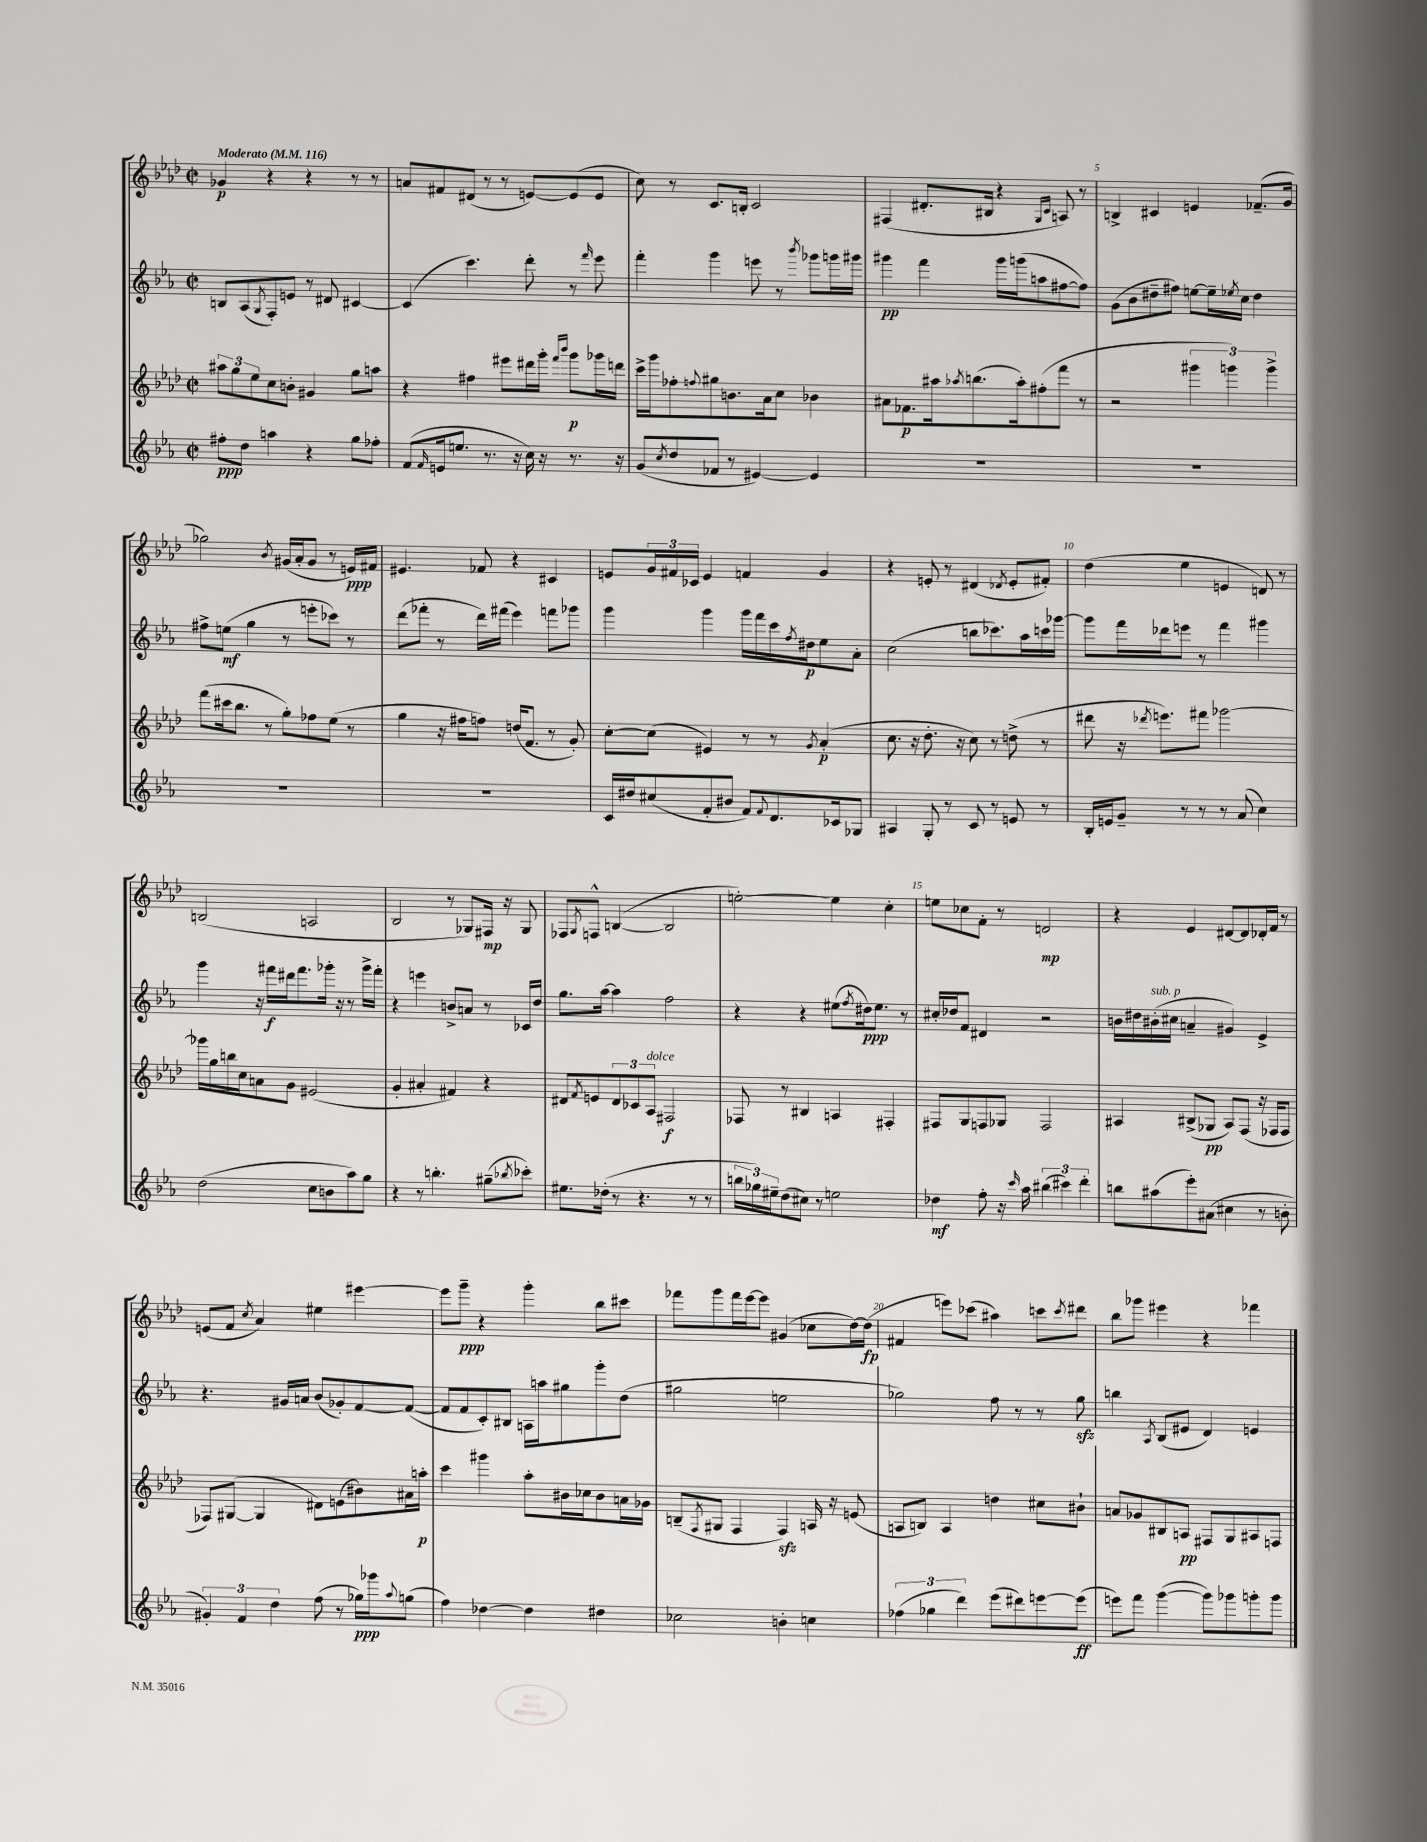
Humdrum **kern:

**kern	**kern	**kern	**kern
*staff4	*staff3	*staff2	*staff1
*clefG2	*clefG2	*clefG2	*clefG2
*k[b-e-a-]	*k[b-e-a-d-]	*k[b-e-a-]	*k[b-e-a-d-]
*M2/2	*M2/2	*M2/2	*M2/2
*met(c|)	*met(c|)	*met(c|)	*met(c|)
*MM116	*MM116	*MM116	*MM116
8ff#'\L	12aa#\L	8B/L	4g-/
.	12gg\	.	.
8dd\J	.	(8A-/	.
.	12ee-\	.	.
.	.	8qG/	.
4aa\	8cc\	8F'/)	4r
.	8b'\J	8e/J	.
4r	4g#/	8r	4r
.	.	8d#/	.
8gg\L	8gg\L	[4c#/	8r
8ff-'\J	8aa\J	.	8r
=	=	=	=
(8f/L	4r	(4c#/]	8a/L
16qqf/	.	.	.
16e/k	.	.	8f#/
8.ee/J	.	.	.
.	4ff#\	4.ccc\)	(8d#/J
8.r	.	.	8r
.	8eee#\L	.	8r
16r	.	.	.
16cc\)	16ddd#\L	8ddd'\	[8e/L)
16r	16ggg'\JJ	.	.
.	16qqfff/LL	.	.
.	16qqbbb-/JJ	.	.
8.r	8ggg\L	8r	(8e/]
.	.	16qqfff/	.
.	16ggg-\L	8eee-\	8e/J
16r	16ddd\JJ	.	.
=	=	=	=
(8g/L	16ccc^\LL	4fff'\	8cc\)
.	16ggg\J	.	.
8qcc/	.	.	.
8dd/	8ff-'\	.	8r
.	8qqff/	.	.
8f-/J	8gg#\	4ggg\	8.c/L
8r	8.b\	.	.
.	.	.	16B'/Jk
[4e#/)	.	8eee\	2c/
.	16a-\k	.	.
.	8cc\J	8r	.
.	.	8qbbb-/	.
4e#/]	4b-\	8ggg-\L	.
.	.	16ggg\L	.
.	.	16ggg#\JJ	.
=	=	=	=
1r	8a#\L	4ggg#\	(4F#/
.	8.f-\	.	.
.	.	4fff\	8.d#'/L
.	16aa#\k	.	.
.	8qaa-/	.	.
.	(8.bb\	.	.
.	.	.	16B#/Jk
.	.	16ggg#\LL	4r
.	16aa-'\k)	(16ggg\J	.
.	(8ff#'\	8aa\	.
.	.	.	16qqG/LL
.	.	.	16qqc/JJ
.	8fff\J	[8ff#\	8A/)
.	8r	8ff#\]J)	8r
=	=	=	=
1r	2r	(8g\L	4B^/
.	.	8b-\	.
.	.	8dd#~\	4c#/
.	.	8ff#\J)	.
.	6ggg#\	[8ee\L	4e/
.	.	16ee~\]L	.
.	6ggg\)	.	.
.	.	8qee-/	.
.	.	16cc\JJ	.
.	.	4dd#\	(8.f-~/L
.	6ggg^\	.	.
.	.	.	16g/Jk
=	=	=	=
1r	(8fff\L	8ff#^\L	2gg-\)
.	16ccc#\k	(8ee\J	.
.	8.bb-\J	.	.
.	.	4gg\	.
.	8r	.	.
.	.	.	8qb-/
.	8gg'\L)	8r	(16g#/LL
.	.	.	16a-'/J
.	8ff-\	8eee'\L	8g#/J
.	(8ee-\J	8ccc-\J)	8r
.	8r	8r	16e/LL)
.	.	.	16f#/JJ
=	=	=	=
1r	4gg\	(8ddd\L	4.e#/
.	.	8fff-'\J	.
.	16r	8r	.
.	16ff#\LK	.	.
.	8ff\J)	16ddd\LL)	8f-/
.	.	(16fff#\JJ	.
.	(16dd/LK	4eee-\)	4r
.	8.f/J	.	.
.	8r	8fff\L	4c#/
.	8g'/)	8ggg-\J	.
=	=	=	=
16c/LL	[8cc'\L	4ggg\	8e/L
16dd#/J	.	.	.
(8cc#/	(8cc\]J	.	24g/L
.	.	.	24f#/
.	.	.	24c-/JJ
8f'/	4e#/)	4ggg\	4e/
8b#/J	.	.	.
8f/L)	8r	16ggg\LL	4f/
.	.	16fff\	.
8qqf/	.	.	.
8.d/	8r	16ccc\	.
.	.	8qff/	.
.	.	16dd#\J	.
.	8qg/	.	.
.	(4a-'/	8ee-\	4g/
16c-/k	.	.	.
8G-/J	.	8a-'\J	.
=	=	=	=
4A#/	8.cc\	(2cc\	4r
.	16r	.	.
8G'/	8.dd-'\	.	8e'/
8r	.	.	8r
.	16r	.	.
8c/	8cc\)	8bb\L	(4d#/
8r	8r	8.ccc-\)	.
.	.	.	8qd-/
8e/	(8dd^\	.	8e'/L
.	.	16aa-\L	.
8r	8r	16ccc\	8f#'/J)
.	.	[16ggg-\JJ	.
=	=	=	=
16B-'/LL	8ddd#\	8ggg-\]L	(4dd-\
16e/J	.	.	.
8g~/J	16r	16fff\L	.
.	8qddd-/	.	.
.	8.eee\L)	16ddd-\J	.
8r	.	8eee\J	4ee-\
8r	8fff#\J	8r	.
8r	[2ggg-\	4fff\	4e/
(8a-/	.	.	.
4cc\)	.	4ggg#\	8d/)
.	.	.	8r
=	=	=	=
(2dd\	16ggg-\]LL	4ggg\	(2B/
.	16gg\	.	.
.	16bb\	.	.
.	16cc\J	.	.
.	8a\	16r	.
.	.	16fff#\LL	.
.	8g\J	16ddd#\J	.
.	.	8.fff#\	.
8cc\L	(2e#/	.	2A/
8b\	.	16ggg-'\Jk	.
.	.	16r	.
8aa-\)	.	8r	.
8gg\J	.	16ggg-^\LL	.
.	.	16fff#'\JJ	.
=	=	=	=
4r	4g'/	4r	2B-/
8r	4a#'/	4eee\	.
4.bb'\	.	.	.
.	4f#/)	8b^/L	8r
.	.	8a/J	8G-/L)
(8gg#~\L	4r	8r	16F#/Jk
.	.	.	16r
8qbb-/	.	.	.
8ccc-'\J)	.	16c-/LL	8G-/
.	.	16dd/JJ	.
=	=	=	=
8.ee#\L	8d#/L	8.gg\L	8F-/L
.	8qf/	.	8qG/
.	8e/	.	8F^^/J
(16dd-'\Jk	.	[16aa-\Jk	.
8r	12d#/	4aa-\]	([4B/
.	12c-/	.	.
4.r	.	.	.
.	12A-/J	.	.
.	2F#/	2ff\	2B/]
8r	.	.	.
8r	.	.	.
=	=	=	=
24bb\LL	8F-/	4r	[2ee'\)
24gg-\)	.	.	.
24ee#~\J	.	.	.
(8dd\	8r	.	.
8cc#\J)	4B#/	4r	.
8r	.	.	.
2ee\	4A/	(8ee#\L	4ee\]
.	.	8qff/	.
.	.	16dd#\k)	.
.	.	8.ee#\J	.
.	4F#'/	.	4cc'\
.	.	8r	.
=	=	=	=
4dd-\	8F#/L	16cc#'/LL	8ee\L
.	.	16dd-/J	.
.	8G/	8f/J	8cc-\
8ff'\	8F/	4d#/	8f'\J
16r	8G-/J	.	8r
16qqccc/	.	.	.
16aa-\	.	.	.
(6bb#\	2F/	2r	2d/
6ccc#\)	.	.	.
6ddd'\	.	.	.
=	=	=	=
8bb\L	4A#/	16b\LL	4r
.	.	16dd#\	.
(8aa#\	.	(16b#'\	.
.	.	16cc#\JJ	.
8eee-'\)	(8B#^/L	4a~/	4e-/
(8a#\J	8G-/J	.	.
4cc#\	8A#/L)	4g#/)	[8d#/L
.	(8F/J	.	8d#/]
8r	16r	4e-^/	16d-'/L
.	16F-/LK	.	16f/JJ
8b'\	8F-/J	.	8r
=	=	=	=
6g#'/)	8F-/L)	4.r	(8e/L
.	([8G#/J	.	8f/J
6f/	.	.	.
.	.	.	8qcc/
.	4G#/]	.	4a-/)
6dd\	.	.	.
.	.	16g#/LL	.
.	.	16a/JJ	.
(8ff\	8d#\L)	(8b-/L	4ee#\
8r	(8e\	8g-'/)	.
16gg-\LL)	8b#\)	[8f/	[4eee#\
16ggg-\J	.	.	.
8qqaa-/	.	.	.
(8gg\J	16a#\L	(8f/_J	.
.	16aa'\JJ	.	.
=	=	=	=
4ff\)	4ccc\	8f/]L	8eee#\]L
.	.	8f/	8ggg~\J
[4dd-\	4ggg#\	8c'/)	4r
.	.	8B#/J	.
4dd-\]	8aa-'\L	16A\LL	4ggg'\
.	.	16aa\J	.
.	16b#\L	8gg#\	.
.	16cc-\J	.	.
4dd#\	8b#\	8ggg'\	8bb-\L
.	16a\L	(8dd\J	8ccc#\J
.	16g-\JJ	.	.
=	=	=	=
2cc-\	(8B~/L	2gg#\	8fff-\L
.	8qF/	.	.
.	8G#/J	.	8ggg\
.	4F/	.	16fff-\L
.	.	.	[16eee-\J
.	.	.	8eee-\]J
4b'\	4F/)	2ee\	(4g#/
4cc\	16A/	.	8cc-\L
.	16r	.	.
.	(8e/	.	[16dd-\L)
.	.	.	(16dd-\]JJ
=	=	=	=
(6ff-\	8A/L	2gg-\)	4f#/
.	8B/J)	.	.
6gg-\	.	.	.
.	4A/	.	8eee\L)
6ddd\)	.	.	.
.	.	.	(8ccc-\J
(8eee-\L	4dd\	8ff\	4aa#\)
8ddd#\)	.	8r	.
[8eee\	8cc#\L	8r	8ccc\L
.	.	.	8qccc/
(8eee\]J	8b#`\J	8gg-\	8ddd#\J
=	=	=	=
8eee\L)	8a/L	4bb\	8bb-\L
8fff\J	8g-/	.	8ggg-\J
.	.	8qA-/	.
([4ggg\	8B#/	(8B-/L	4eee#\
.	8A/J	8e#/J	.
8ggg\]L)	8F#/L	4d/)	4r
8ggg-\	8G/	.	.
8ggg'\	8A#/	4e/	4fff-\
8ggg\J	8F/J	.	.
==	==	==	==
*-	*-	*-	*-
